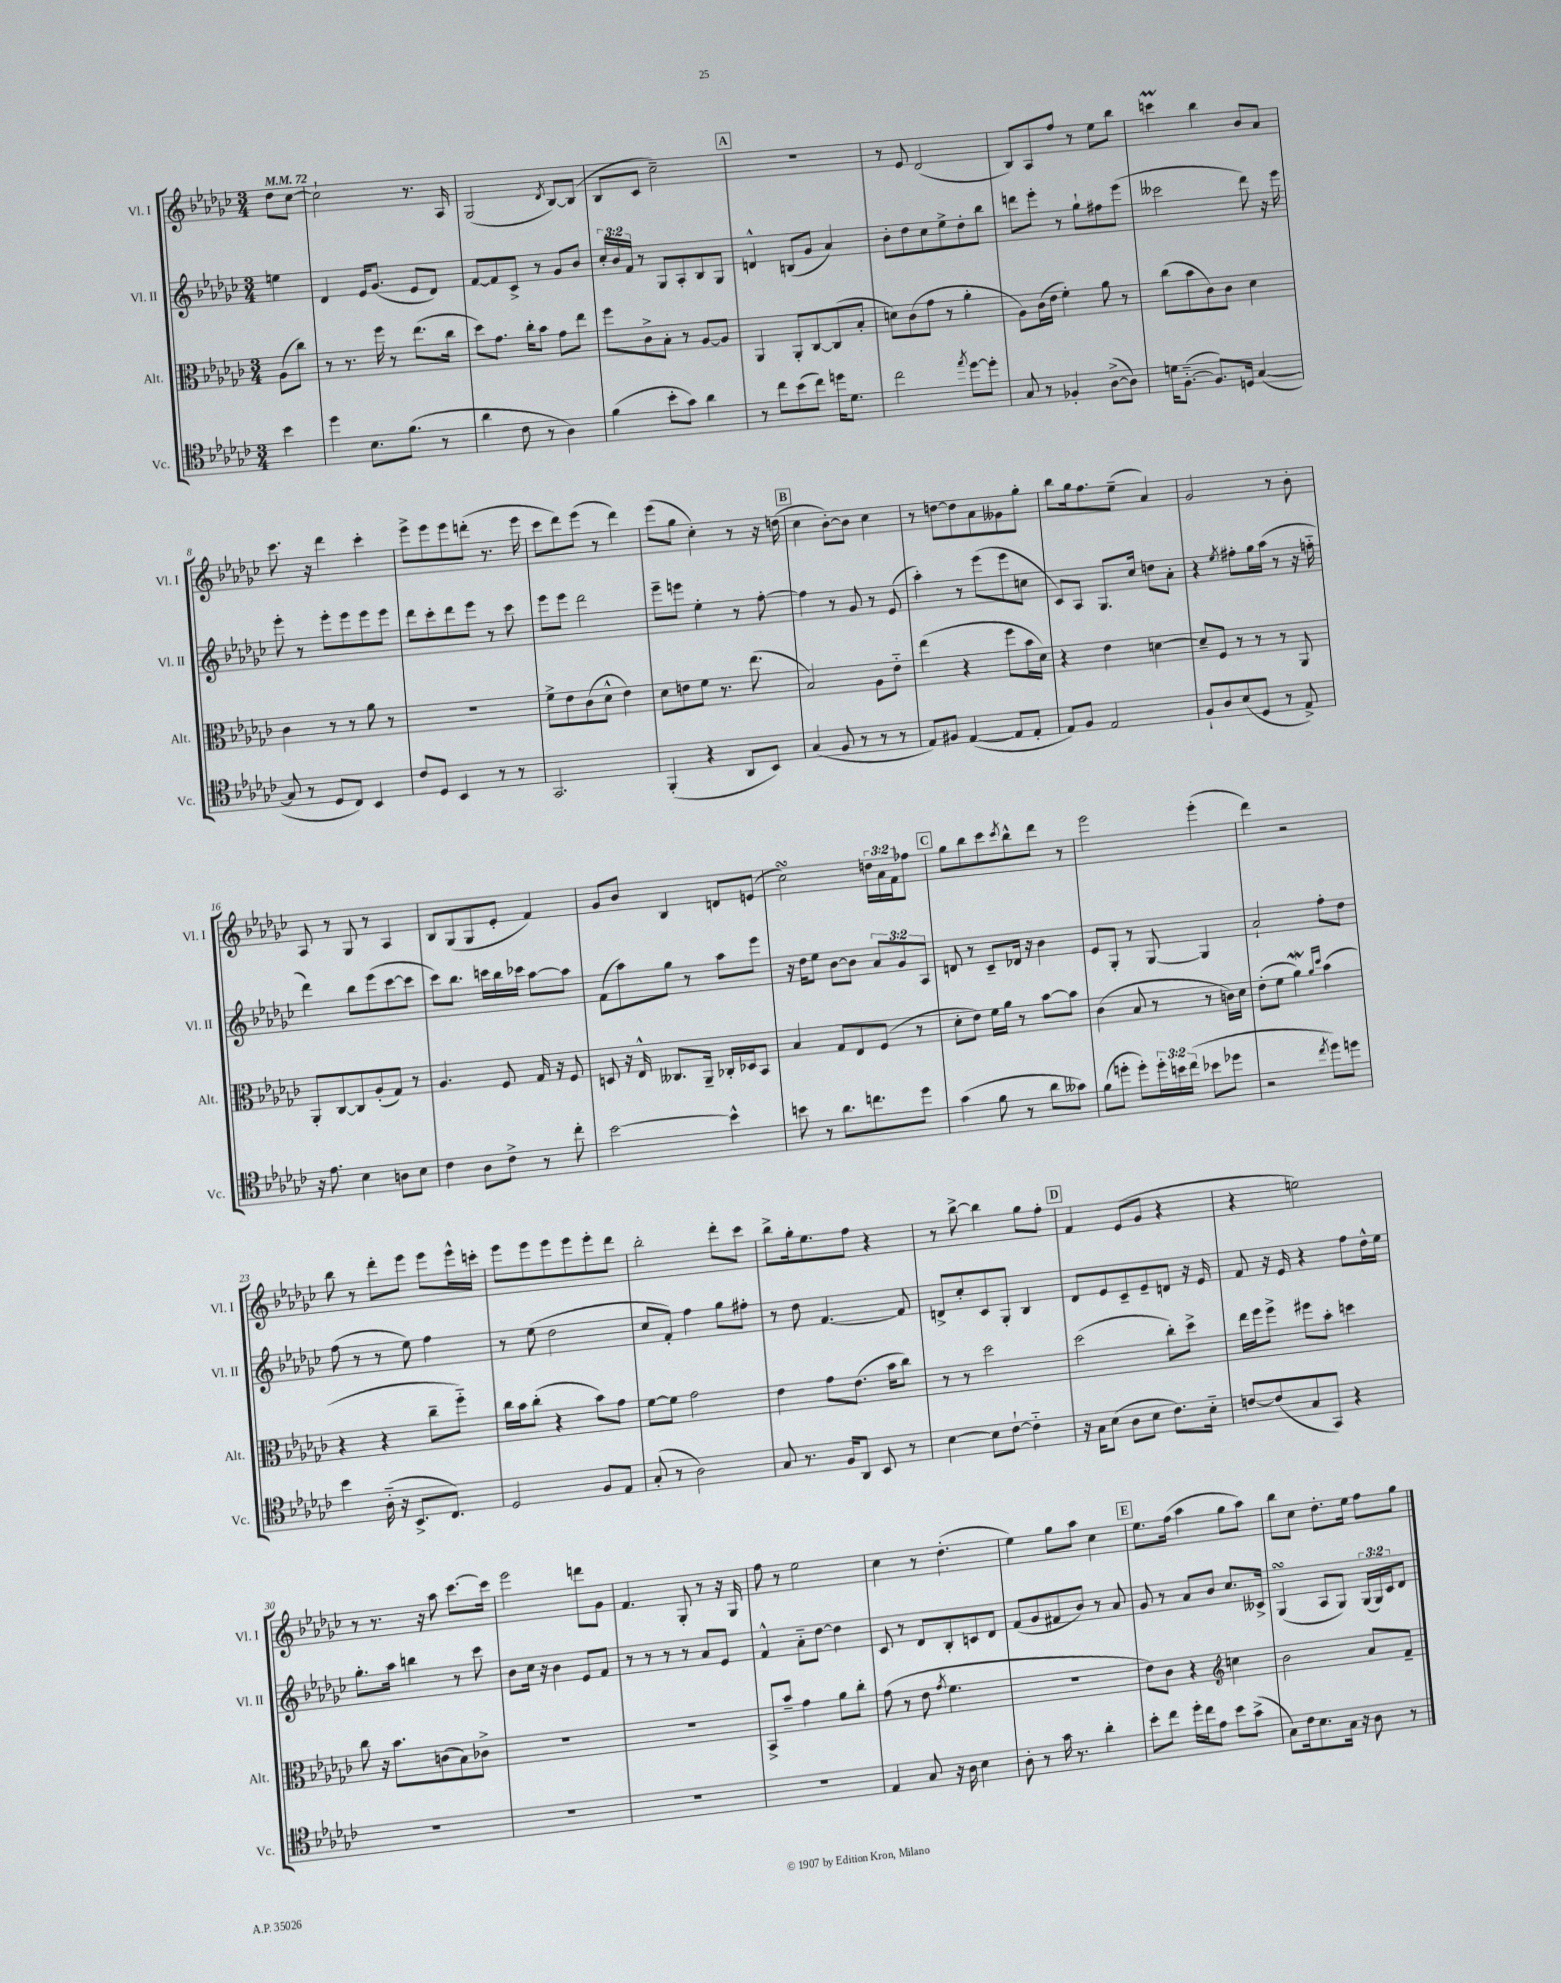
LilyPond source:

<<
\new StaffGroup <<
\new Staff = "s0" \with { instrumentName = "Vl. I" shortInstrumentName = "Vl. I" } {
    \clef treble \key ges \major \numericTimeSignature \time 3/4 \override Staff.TupletNumber.text = #tuplet-number::calc-fraction-text \partial 4 \tempo 4 = 72
    des''8 ces''8~ |
    ces''2-! r8. aes16 |
    ges2( \acciaccatura { des'8 } bes8~) bes8( |
    bes8 ces'8 ces''2--) |
    \mark \markup { \box "A" } R2. |
    r8 ees'8 des'2( |
    bes8) aes8 f''8 r8 ees''8 bes''8 |
    c'''4\prall bes''4 bes'8 aes'8 |
    ces'''8. r16 des'''4 ces'''4-. |
    ees'''8-> ees'''8 ees'''8 d'''8-.( r8. ees'''16 |
    ces'''8 des'''8) ees'''8( r8 des'''4) |
    ees'''8( ges''8 ces''4-.) r8 r16 d''16( |
    \mark \markup { \box "B" } ces''4 bes'8~-.) bes'8 ces''4 |
    r8 d''8~ d''8 aes'8 geses'8 ges''8-. |
    bes''8 ges''16 f''8. ees''8--( aes'4) |
    ges'2 r8 bes'8-. |
    aes8 r8 ges8 r8 aes4 |
    bes8 ges8( ges8 ees'8-. f'4) |
    ges'8 bes'8 bes4 d'8 e'8( |
    ces''2\turn) \tuplet 3/2 { d''16 aes'16 f'16 } fes''8 |
    \mark \markup { \box "C" } ges''8 bes''8 ces'''8 \acciaccatura { ces'''8 } bes''8-^ des'''8 r8 |
    ees'''2 ees'''4-.( |
    des'''4) r2 |
    bes''8 r8 des'''8-. ees'''8 ees'''8 ees'''16-^ c'''16-. |
    ees'''8 ees'''8 ees'''8 ees'''8 ees'''8-. des'''8 |
    bes''2-. des'''8-. ces'''8 |
    bes''8-> ges''16-. ees''8. f''8 r4 |
    r8 bes''8~-> bes''4 ges''8 f''8-. |
    \mark \markup { \box "D" } f'4 ees'8( ges'8 r4 |
    r4 e''2) |
    r8 r8. r16 aes''8 ces'''8.~ ces'''16 |
    ees'''2 d'''8 ges'8 |
    f'4. ges8-. r8 r16 ges16 |
    f''8 r8 ees''2 |
    ces''4 r8 des''4.-.( |
    ees''4) ges''8 aes''8 ces''4 |
    \mark \markup { \box "E" } ees''8. f''16( aes''4 ges''8 aes''8) |
    bes''8 ces''8 des''8.-. ees''16 f''8 ges''8 \bar "|." |
}
\new Staff = "s1" \with { instrumentName = "Vl. II" shortInstrumentName = "Vl. II" } {
    \clef treble \key ges \major \numericTimeSignature \time 3/4 \override Staff.TupletNumber.text = #tuplet-number::calc-fraction-text \partial 4
    e''4 |
    des'4 ees'16 ges'8.( ees'8 des'8) |
    f'8~ f'8 ces'8-> r8 ges'8 bes'8 |
    \tuplet 3/2 { ces''16-. bes'16 f'16 } r8 ges8 aes8-. bes8 ges8 |
    \mark \markup { \box "A" } d'4-^ b8( ges'8 aes'4) |
    bes'8-. des''8 ces''8 ees''8-> des''8-. bes''8 |
    d'''8 ees'''8-. r8 ges''8-! fis''8 ees'''8( |
    ceses'''2 des'''8) r16 ees'''16 |
    ees'''8-. r8 ees'''8-. ees'''8 ees'''8 ees'''8 |
    des'''8 ces'''8-. des'''8 ees'''8 r8 ces'''8 |
    ees'''8 ees'''8 des'''2 |
    ees'''8-- e'''8 ees''4-. r8 f''8~-. |
    \mark \markup { \box "B" } f''4 r8 ges'8 r8 ees'8( |
    aes''4-.) r8 ees'''8( ees'''8 c''8 |
    ces'8) aes8 ges8. ces''16 d''8 aes'8-. |
    r4 \acciaccatura { ees''8 } fis''8-. ges''16 aes''16( r8 r16 f''16-_ |
    des'''4) bes''8 ees'''8( ces'''8~ ces'''8 |
    ces'''8) bes''8. c'''16 bes''16 ces'''16 aes''8~ aes''8 |
    f'8( aes''8) ges''8 r8 aes''8 ees'''8 |
    r16 des''16 ees''8 bes'8~ bes'8 \tuplet 3/2 { aes'8 ges'8 aes8 } |
    \mark \markup { \box "C" } d'8 r8 ces'8-- des'16 r16 bes'4 |
    ees'8 ges8-. r8 ges8~ ges4 |
    aes'2-! f''8-. des''8 |
    f''8( r8 r8 ees''8) f''4 |
    r8 ees''8( des''2 |
    ces''8 f'8-.) f''4 ges''8 fis''8-. |
    r8 des''8 f'4.~ f'8 |
    d'8-> ces''8-. ces'8 ges8-. bes4 |
    \mark \markup { \box "D" } des'8 ees'8 ces'8-- ees'8-- d'8 r16 ees'16 |
    f'8 r16 ees'16 r4 f''8 des''16-^ ees''16 |
    ges''8.-. aes''16 b''4 r8 ces'''8 |
    bes'8 ces''16 r16 bes'4 ees'8 f'8 |
    r8 r8 r8 r8 aes'8 ees'8 |
    f'4-^ aes'8-_ des''8~ des''4 |
    ces'8 r8 des'8 bes8-. c'8 des'8 |
    f'8( ges'8 fis'8 bes'8) r8 aes'8 |
    \mark \markup { \box "E" } ges'8 r8 aes'8 bes'8 ces''8. ceses'16-> |
    ges4\turn( aes8 ges8) \tuplet 3/2 { ges16( ges16) ces'16 } des'8 \bar "|." |
}
\new Staff = "s2" \with { instrumentName = "Alt." shortInstrumentName = "Alt." } {
    \clef alto \key ges \major \numericTimeSignature \time 3/4 \partial 4
    aes8( ces''8) |
    r8 r8. f''16 r8 ees''8.( ces''16 |
    des''8) ges'8. ces''16-. bes'8 ges'8 ees''8 |
    f''8 ces'8-> bes8-. r8 aes8~ aes8 |
    \mark \markup { \box "A" } aes,4 aes,8-. ces8~ ces8( bes8-. |
    d'8) ces'8( ges'8 r8 aes'4-. |
    aes8) ces'16( ees'16 f'4-.) aes'8 r8 |
    ces''8( bes'8 ces'8) ces'8 des'4 |
    ces'4 r8 r8 aes'8 r8 |
    R2. |
    f'8-> ees'8 ces'8( des'8-^ ees'4) |
    des'8 e'8 f'8 r8. ees''8.( |
    \mark \markup { \box "B" } bes2) aes8 ees'8-_ |
    ees''4( r4 f''8 bes'16 des'16) |
    r4 ees'4 d'4~ |
    d'8-- f8 r8 r8 r8 aes,8 |
    aes,8-. ces8~ ces8 aes8-.( ges8) r8 |
    aes4. f8 ges16 r16 f8 |
    d8 r16 ees16-^ ceses8. aes,16-- ces16-. des16 bes,8 |
    bes4 ges8 ees8 f8( r8 |
    \mark \markup { \box "C" } des'8-. ees'8) f'16 aes'16 r8 bes'8~ bes'8 |
    ces'4( bes8 r8 r8 c'16) des'16 |
    ees'8-.( f'8 aes'4\mordent) \grace { aes'16 des''16 } bes'4( |
    r4 r4 ces''8-- f''8-_) |
    ces''16 bes'16 ces''8-.( r4 bes'8) ges'8 |
    f'8~ f'8 ges'2 |
    ees'4 ges'8 ees'8.( bes'16 ces''8) |
    r8 r8 des''2 |
    \mark \markup { \box "D" } des''2( ces''8-.) des''8-> |
    ees''16 f''16 f''8-> fis''8 bes'8-. d''4 |
    ces''8 r16 bes'8. c'8( bes8) ces'8-> |
    R2. |
    R2. |
    bes,8-> bes'8-- ges'4 aes'8 ces''8-. |
    ges'8( r8 ees'8 \acciaccatura { ges'8 } f'4. |
    R2. |
    \mark \markup { \box "E" } ees'8) ces'8 r4 \clef treble c''4 |
    bes'2 aes'8 f'8-- \bar "|." |
}
\new Staff = "s3" \with { instrumentName = "Vc." shortInstrumentName = "Vc." } {
    \clef tenor \key ges \major \numericTimeSignature \time 3/4 \override Staff.TupletNumber.text = #tuplet-number::calc-fraction-text \partial 4
    bes'4 |
    des''4 bes8. f'8.( r8 |
    aes'4 ces'8 r8 aes4) |
    f'4( bes'8-. ges'8) aes'4 |
    \mark \markup { \box "A" } r8 ces''8 bes'8( ces''8) d''16 des'8. |
    ces''2 \acciaccatura { ees''8 } des''8~ des''8-. |
    ges8 r8 fes4-. aes8~->( aes8) |
    d'16 f8.~-_( f8.) d16 ges4~( |
    ges8 r8 des8 ces8) bes,4 |
    ces'8 des8 bes,4 r8 r8 |
    ges,2. |
    f,4-.( r4 aes,8 bes,8) |
    \mark \markup { \box "B" } ges4( f8 r8 r8 r8 |
    ees8) fis8 ees4~( ees8 ees8-. |
    ees8) f8 ees2 |
    f8-! aes8 bes8( des8 r8 ees8->) |
    r16 ees'8. bes4 a8 bes8 |
    ces'4 aes8 ces'8-> r8 ces''8-. |
    bes'2~ bes'4-^ |
    b'8 r8 aes'8. c''8. des''8 |
    \mark \markup { \box "C" } ges'4( f'8 r8 aes'8 geses'8) |
    f'8( d''8-. d''8-.) \tuplet 3/2 { d''16-. b'16 ces''16( } bes'8 des''8 |
    r2 \acciaccatura { ces''8 } des''8) d''8 |
    bes'4 aes16-_( r16 bes,8.-> ces8.) |
    des2 f8 ees8 |
    ges8-.( r8 aes2) |
    ges8 r8. f16 aes,8 bes,8 r8 |
    bes4~ bes8 ces'8~-! ces'4-_ |
    \mark \markup { \box "D" } r16 ges16 bes8( aes8 bes8 ces'8.) bes16-_ |
    c'8~ c'8( ges8 ges,8) r4 |
    R2. |
    R2. |
    R2. |
    R2. |
    ees4 ges8 r16 aes16 bes4 |
    aes8-. r8 ges'16 r8. aes'4-. |
    \mark \markup { \box "E" } bes'8-. ces''8 des''16-. ces''16 ees'8 bes'8 ges'8->( |
    ges8) ces'16 bes8. ges16 r16 aes8 r8 \bar "|." |
}
>>
>>
